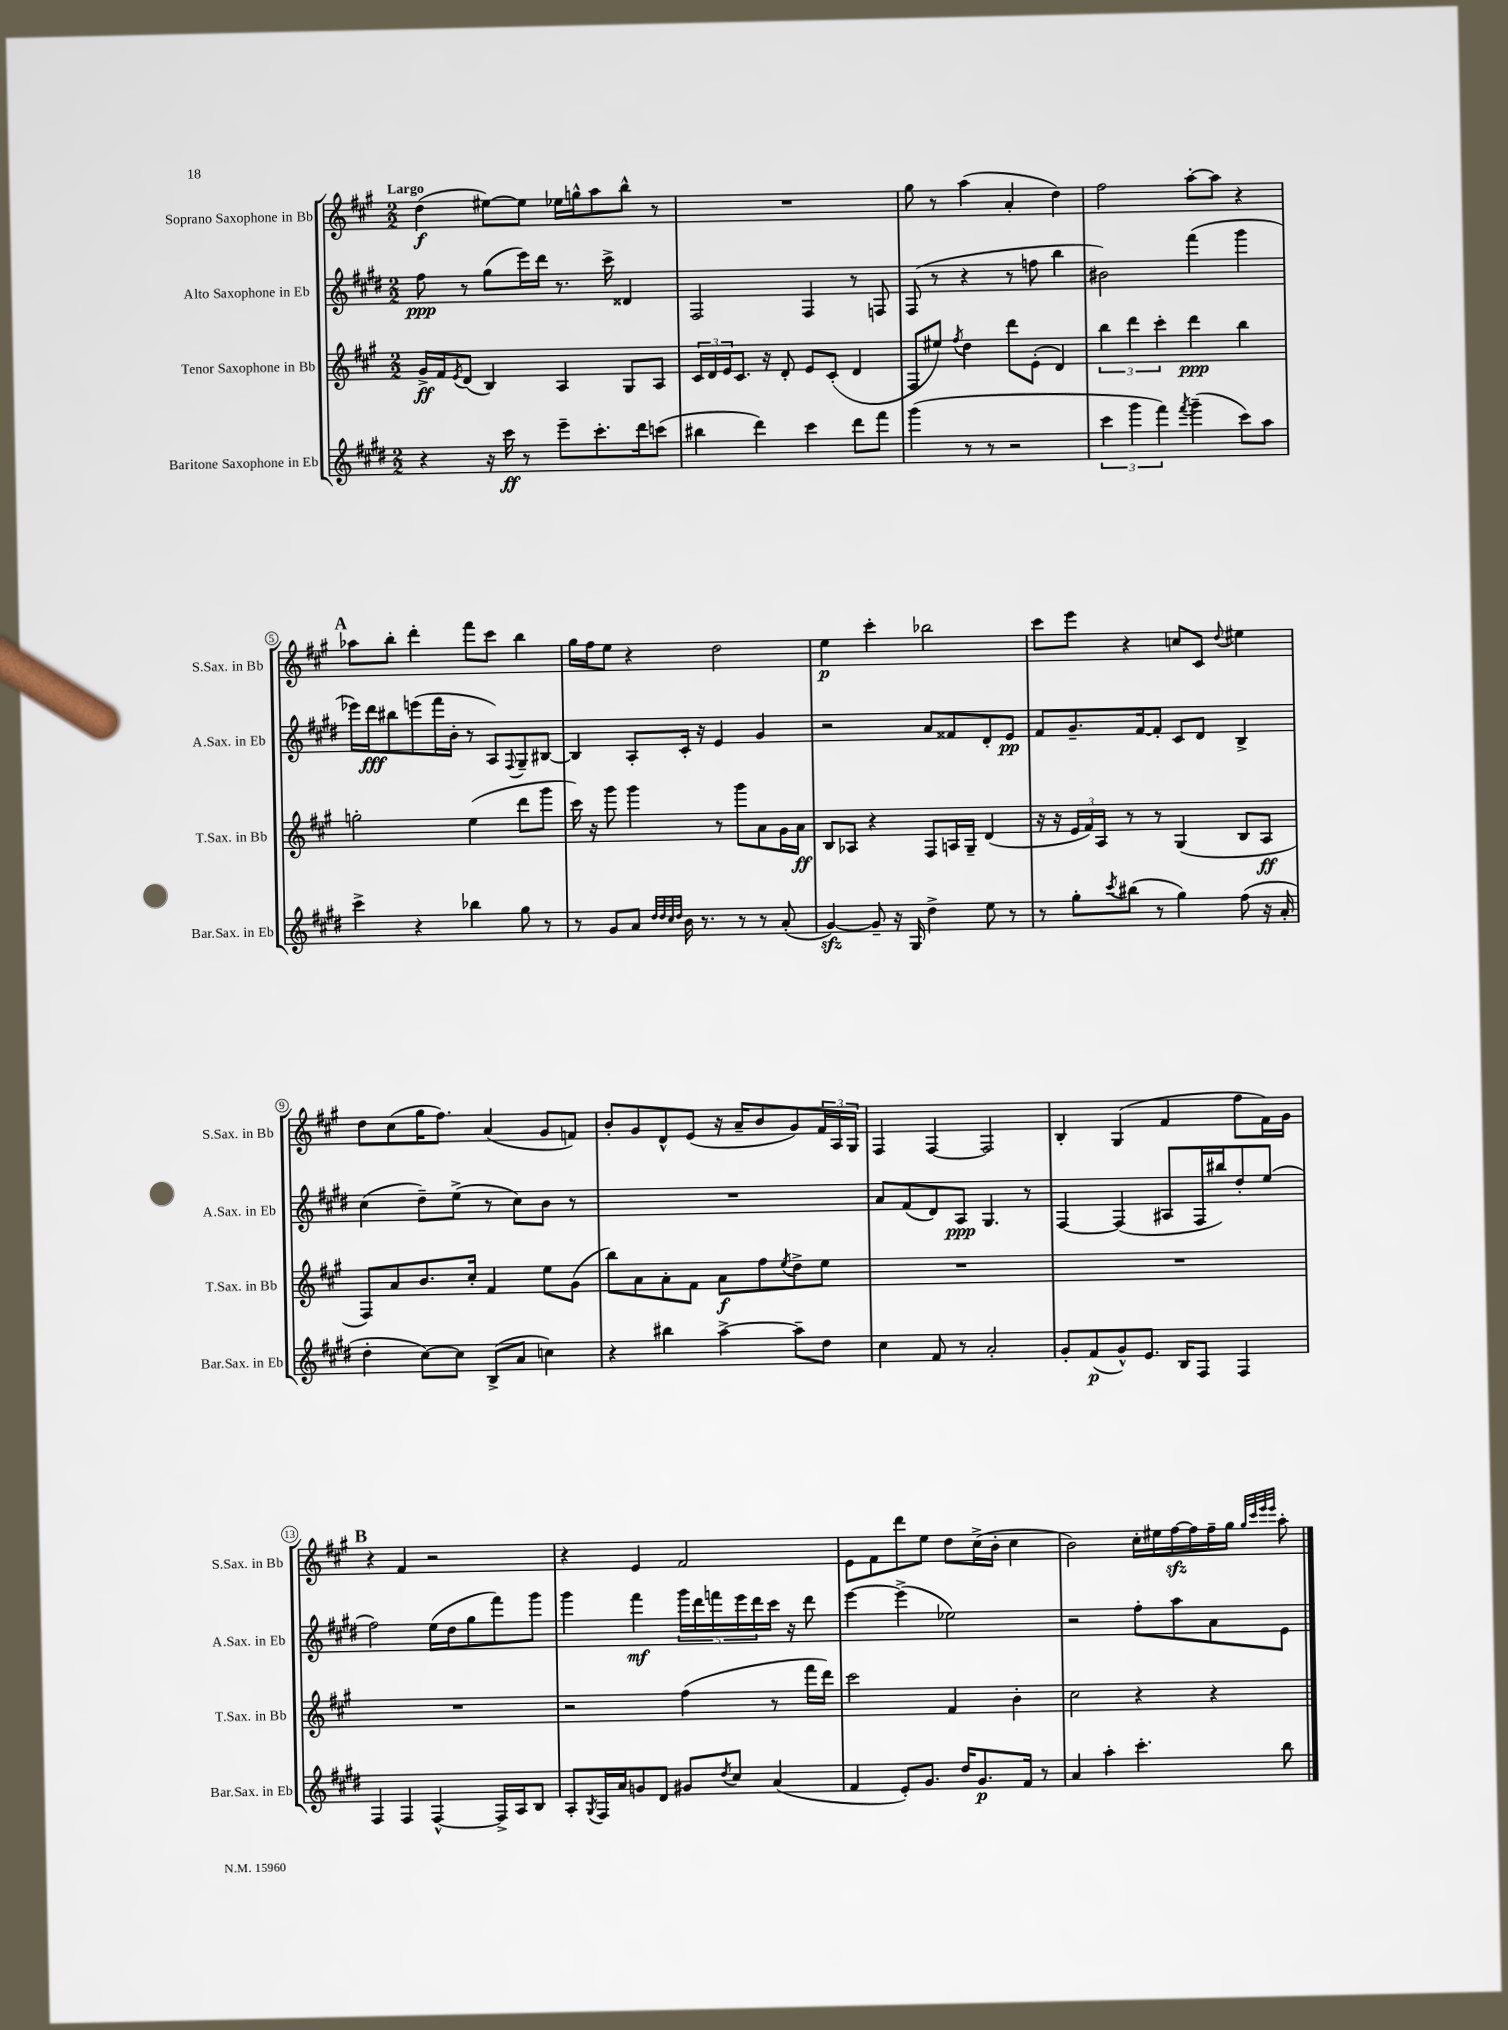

**kern	**kern	**kern	**kern
*staff4	*staff3	*staff2	*staff1
*clefG2	*clefG2	*clefG2	*clefG2
*k[f#c#g#d#]	*k[f#c#g#]	*k[f#c#g#d#]	*k[f#c#g#]
*M2/2	*M2/2	*M2/2	*M2/2
4r	16g#^	8ff#	(4dd
.	16f#	.	.
.	8qe	.	.
.	(8d	8r	.
16r	4B)	(8gg#	[8ee#)
16ccc#	.	.	.
8r	.	16eee)	8ee#]
.	.	16ddd#	.
8eee~	4A	8.r	16ee-
.	.	.	16gg^^
8.ccc#'	.	.	8aa
.	.	16ccc#^	.
.	8G#	4d##	8bb^^
16ddd#	.	.	.
(8ccc	8A	.	8r
=	=	=	=
4bb#	24c#	2F#	1r
.	24d	.	.
.	24e	.	.
.	8.c#	.	.
4ddd#)	.	.	.
.	16r	.	.
.	8d'	.	.
4ccc#	8e	4F#	.
.	(8c#'	.	.
8ddd#	4d	8r	.
8fff#	.	8F	.
=	=	=	=
(4ggg#	8F#	(8F#	8gg#
.	8ee#)	8r	8r
.	8qff#	.	.
8r	4dd	4r	(4aa
8r	.	.	.
2r	8ddd	8r	4a'
.	(8e'	8ff	.
.	4d)	4bb	4dd)
=	=	=	=
6ccc#	6bb	2b#)	2ff#
6ggg#	6ddd	.	.
6fff#)	6ccc#'	.	.
8qfff#	.	.	.
(4ggg#~	4ddd	(4fff#	[8aa'
.	.	.	8aa]
8ccc#)	4bb	4ggg#	4r
8aa	.	.	.
=	=	=	=
4ccc#^	2gg'	16eee-)	8aa-
.	.	16ddd#	.
.	.	8bb#	8bb'
4r	.	(8eee	4ddd'
.	.	16fff#	.
.	.	16b'	.
4bb-	(4ee	8r	8fff#
.	.	8A)	8ccc#
.	.	8qqF#	.
8gg#	8ddd	8G#~	4bb
8r	8ggg#	[8B#	.
=	=	=	=
8r	16ccc#)	4B#]	16gg#
.	16r	.	16ff#
8g#	8ggg#	.	8ee
8a	4ggg#	8A'	4r
32qqdd#	.	.	.
32qqdd#	.	.	.
32qqcc#	.	.	.
32qqdd#	.	.	.
16b	.	16c#'	.
8.r	.	16r	.
.	8r	4e	2dd
8r	8ggg#	.	.
8r	8a	4g#	.
(8a'	16g#	.	.
.	16a	.	.
=	=	=	=
[4g#)	8B	2r	4ee
.	8A-	.	.
8g#~]	4r	.	4ccc#'
16r	.	.	.
16G#	.	.	.
4dd#^	8F#	8a	2bb-
.	16A	8f##	.
.	16G#~	.	.
8ee	(4d	8d#'	.
8r	.	8e	.
=	=	=	=
8r	16r	8f#	8ccc#
.	16r	.	.
8gg#'	24e	8.g#~	8eee
.	24f#)	.	.
.	24A	.	.
8qccc#	.	.	.
(8bb#	8r	.	4r
.	.	[16f#	.
8r	8r	8f#']	.
4gg#)	(4G#	8c#	8cc
.	.	8d#	8c#
.	.	.	8qqdd
(8ff#	8B	4B^	4ee#
16r	8A	.	.
16a'	.	.	.
=	=	=	=
4dd#'	8F#)	(4cc#	8dd
.	8a	.	(8cc#
[8cc#)	8.b	8dd#~)	16gg#
.	.	.	8.ff#)
8cc#]	.	(8ee^	.
.	16cc#'	.	.
(8B^	4f#	8r	(4a
8a	.	8cc#)	.
4cc)	8ee	8b	8g#
.	(8g#	8r	8f)
=	=	=	=
4r	8bb)	1r	8b'
.	8a	.	8g#
4bb#	8a'	.	8d^^
.	8f#	.	(8e
[4aa^	8a	.	16r
.	.	.	16a~
.	8ff#	.	8b
.	8qee	.	.
8aa~]	8dd^	.	8g#)
8dd#	8ee	.	24f#
.	.	.	24A
.	.	.	24G#
=	=	=	=
4cc#	1r	8a	4F#
.	.	(8f#	.
8f#	.	8d#)	[4F#
8r	.	8A	.
2a'	.	4.G#	2F#]
.	.	8r	.
=	=	=	=
8g#'	1r	[4F#	4B'
(8f#	.	.	.
8g#^^)	.	(4F#]	(4G#
8.e	.	.	.
.	.	8A#	4f#
16B	.	.	.
8F#	.	16F#	.
.	.	16bb#)	.
4F#	.	8dd#'	8ff#
.	.	(8ee	16f#)
.	.	.	16g#
=	=	=	=
4F#	1r	2ff#)	4r
4F#	.	.	4f#
[4F#^^	.	(16ee	2r
.	.	16dd#	.
.	.	8gg#	.
16F#^]	.	8fff#)	.
16A	.	.	.
8B	.	8ggg#	.
=	=	=	=
8A'	2r	4ggg#	4r
8qG#	.	.	.
16F#	.	.	.
16a	.	.	.
8g	.	4fff#	4e
8d#	.	.	.
8g#	(4ff#	20ggg#	2f#
.	.	20ddd#	.
.	.	20fff	.
8qdd#	.	.	.
8cc#	.	.	.
.	.	20eee	.
.	.	20ddd#	.
(4a	8r	16ccc#	.
.	.	16r	.
.	16fff#	8ddd#	.
.	16ddd)	.	.
=	=	=	=
4f#	2ccc#	[4eee	8e
.	.	.	8f#
8e')	.	(4eee^]	8ddd
8.g#	.	.	8ee
.	4f#	2ee-)	8dd
16dd#	.	.	.
8.g#	.	.	(16cc#^
.	.	.	16b'
.	4b'	.	4cc#
16f#	.	.	.
8r	.	.	.
=	=	=	=
4a	2cc#	2r	2b)
4aa'	.	.	.
4.ccc#'	4r	8ff#'	16cc#'
.	.	.	16ee#
.	.	8aa	[16ff#
.	.	.	16ff#]
.	4r	8a	16ff#~
.	.	.	16gg#
.	.	.	32qqgg#
.	.	.	32qqccc#
.	.	.	32qqeee
.	.	.	32qqeee
8bb	.	8e	8aa'
==	==	==	==
*-	*-	*-	*-
